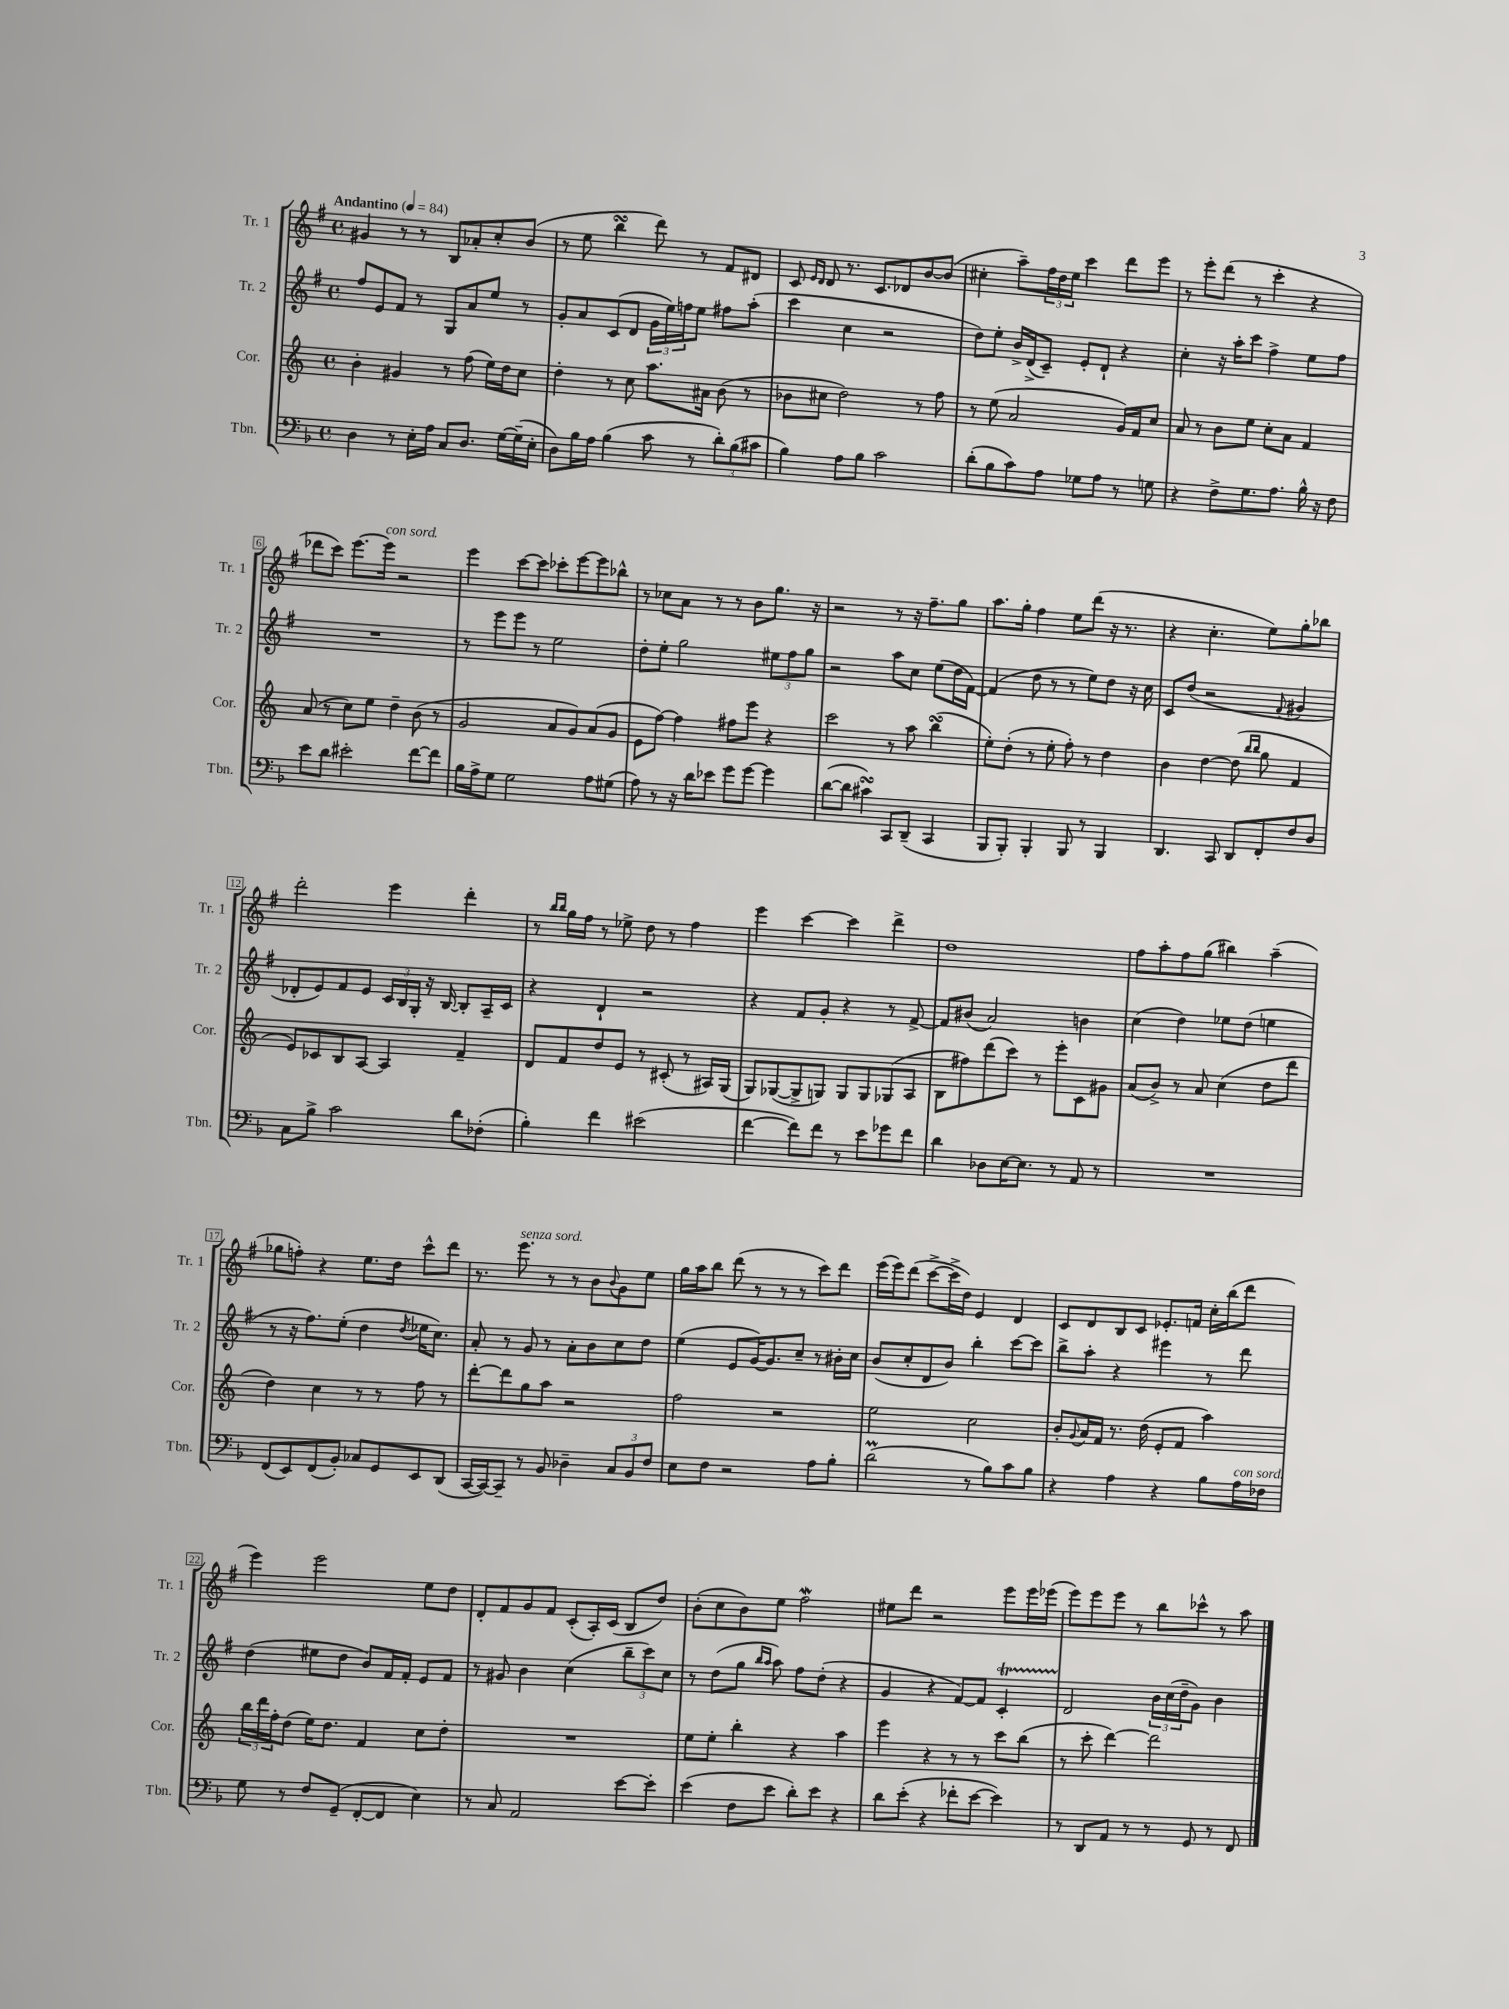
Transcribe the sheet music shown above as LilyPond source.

<<
\new StaffGroup <<
\new Staff = "s0" \with { instrumentName = "Tr. 1" shortInstrumentName = "Tr. 1" } {
    \clef treble \key g \major \defaultTimeSignature \time 4/4 \tempo "Andantino" 4 = 84
    gis'4 r8 r8 b8 aes'8-. c''8-. b'8( |
    r8 e''8 b''4\turn d'''8) r8 fis'8 dis'8 |
    c'8 \grace { e'16 d'16 } d'8 r8. c'8. des'8 b'8~ b'8( |
    cis''4-. a''8--) \tuplet 3/2 { fis''16 d''16 e''16 } c'''4 d'''8 e'''8 |
    r8 e'''8-. d'''8( r8 c'''4-. r4 |
    des'''8 c'''8) e'''8.~ e'''16^\markup { \italic "con sord." } r2 |
    e'''4 c'''8~ c'''8 ces'''8-. e'''8~ e'''8 bes''8-^ |
    r8 ces''8 a'8 r8 r8 b'8 g''8. r16 |
    r2 r8 r16 fis''8.-- g''8 |
    a''8. g''16-. fis''4 e''8 d'''8( r16 r8. |
    r4 c''4.-. e''8) g''8-. bes''8 |
    d'''2-. e'''4 d'''4-. |
    r8 \grace { b''16 b''16 } g''16 fis''16 r8 ees''8-> d''8 r8 fis''4 |
    e'''4 c'''4~ c'''4 d'''4-> |
    d''1 |
    fis''8 a''8-. fis''8 g''8( bis''4) a''4--( |
    ges''8 f''8-.) r4 e''8. d''16 c'''8-^ d'''8 |
    r8. e'''8.^\markup { \italic "senza sord." } r8 r8 b'8 \appoggiatura { b'8 } g'8 e''8 |
    g''16 a''16 b''8 d'''8( r8 r8 r8 c'''8) d'''8 |
    e'''16( e'''16) d'''8( c'''8~-> c'''16-> d''16) e'4 d'4 |
    c'8 d'8 b8 c'8 ees'8.-. f'16 c''16-. b''16( d'''8 |
    e'''4) e'''2 e''8 d''8 |
    d'8-. fis'8 g'8 fis'8 c'8-.( a16-.) c'16( b8 d''8) |
    b'8-.( c''8 b'8) e''8 fis''2\mordent |
    eis''8 d'''8 r2 e'''8 e'''16 ees'''16( |
    e'''8) e'''8 e'''8 r8 b''8 ces'''8-^ r8 a''8 \bar "|." |
}
\new Staff = "s1" \with { instrumentName = "Tr. 2" shortInstrumentName = "Tr. 2" } {
    \clef treble \key g \major \defaultTimeSignature \time 4/4
    fis''8 e'8 fis'8 r8 g8 a'8 e''8 r8 |
    g'8-. a'8 c'8( d'8 \tuplet 3/2 { g'16 e''16) f''16 } e''8 fis''8 a''8-.( |
    c'''4 c''4 r2 |
    d''8) e''8-. b'16-> d'16->( c'8--) e'8-. d'8-! r4 |
    c''4-. r16 a''16-. c'''8 fis''4-> e''8 fis''8 |
    R1 |
    r8 e'''8 e'''8 r8 e''2 |
    d''8-. e''8-. g''2 \tuplet 3/2 { eis''8 fis''8 g''8 } |
    r2 a''8 c''8 e''8( d''16 fis'16~) |
    fis'4( d''8 r8 r8 e''8) d''8 r16 c''16 |
    c'8 d''8( r2 \appoggiatura { fis'8 } gis'4 |
    des'8-. e'8) fis'8 e'8 \tuplet 3/2 { c'16 b16 g16-. } r16 b16~ b8-. a16-- c'16 |
    r4 d'4-! r2 |
    r4 fis'8 g'8-. r4 r8 fis'8~-> |
    fis'8 bis'8( a'2) b'4 |
    c''4( d''4) ees''8 d''8( e''4 |
    r8 r16 fis''8.) e''8-.( d''4 \acciaccatura { d''8 } ees''16 c''8.) |
    a'8-. r8 g'8 r8 a'8-. b'8 c''8 d''8 |
    e''4( e'8 g'16~) g'8. c''8-- r8 bis'16-. c''16 |
    b'8( c''8-. d'8 b'8) b''4-. c'''8~ c'''8 |
    b''8-> a''8-. r4 eis'''4 r8 d'''8 |
    d''4( eis''8 d''8 b'8) fis'16 fis'16-. e'8 fis'8 |
    r8 gis'8 b'4 c''4( \tuplet 3/2 { b''8-- c'''8) c''8 } |
    r8 d''8( g''8 \grace { b''16 a''16 } a''8) fis''8 d''8-.( r4 |
    g'4 r4 fis'8~) fis'8 c'4-.\startTrillSpan |
    d'2\stopTrillSpan \tuplet 3/2 { b'16 c''16( d''16-- } g'8) b'4 \bar "|." |
}
\new Staff = "s2" \with { instrumentName = "Cor." shortInstrumentName = "Cor." } {
    \clef treble \key c \major \defaultTimeSignature \time 4/4
    b'4-. gis'4 r8 f''8( e''16) d''16 c''8 |
    d''4-. r8 c''8 a''8. ais'16 b'8( r8 |
    bes'8 cis''8 d''2) r8 f''8 |
    r8 e''8( a'2 g'16) f'16 c''8 |
    a'8 r8 b'8 e''8 c''8-. a'8 f'4 |
    a'8( r8 c''8) e''8 d''4-- b'8( r8 |
    g'2 a'8 g'8) a'8( g'8 |
    e'8 f''8~) f''4 fis''8 e'''8 r4 |
    c'''2 r8 a''8 b''4\turn( |
    e''8-.) d''8-.( r8 e''8-. f''8-.) r8 d''4 |
    b'4 d''4~ d''8( \grace { b''16 b''16 } g''8 f'4 |
    e'8) ces'8 b8 a8~ a4 f'4-- |
    d'8 f'8 d''8 e'8 r8 cis'8-.( r8 ais16) g16( |
    g8) ges8~( ges8-> g8) g8 g8 ges8( a8 |
    b8 fis''8) d'''8( c'''8) r8 e'''8-. c'8 gis'8 |
    a'8( b'8->) r8 a'8 c''4( d''8 d'''8 |
    d''4) c''4 r8 r8 f''8 r8 |
    d'''8~-. d'''8 g''8 a''8 r2 |
    f''2 r2 |
    e''2 c''2 |
    b'8-. \appoggiatura { g'8 } a'16 f'16 r8. d''16( e'8-. f'8 a''4) |
    \tuplet 3/2 { b''16 d'''16 f''16-. } d''8( e''16) d''8. f'4 c''8 d''8-. |
    R1 |
    e''8 e''8-. b''4-. r4 a''4 |
    e'''4 r4 r8 r8 c'''8 b''8( |
    r8 c'''8-. d'''4~) d'''2 \bar "|." |
}
\new Staff = "s3" \with { instrumentName = "Tbn." shortInstrumentName = "Tbn." } {
    \clef bass \key f \major \defaultTimeSignature \time 4/4
    d4 r8 e16-. a16 c8 d8. g16~ g16--( e16-. |
    d8) bes16 a16 bes4( c'8 r8 \tuplet 3/2 { d'8-.) bes8( cis'8 } |
    bes4) a8 bes8 c'2 |
    d'8-.( bes8 c'8) a8 ges8 a8 r8 g8 |
    r4 f8-> g8. a8. bes16-^ r16 f8 |
    e'8 d'8 eis'2-. f'8~ f'8 |
    bes16 a16-> g8 g2 a8 gis8( |
    a8) r8 r16 d'16 ees'8 g'8 g'8~ g'4 |
    d'8~( d'8 cis'4\turn) c,8 d,8--( c,4 |
    bes,,8 bes,,8-.) bes,,4-. bes,,8 r8 bes,,4 |
    d,4. c,8 d,8 f,8-. f8 d8 |
    c8 bes8-> c'2 d'8 fes8-.( |
    bes4-.) f'4 eis'2( |
    f'4~ f'8) f'8 r8 e'8 ges'8 f'8 |
    d'4 des8 e16~ e8. r8 a,8 r8 |
    R1 |
    f,8( e,8) f,8( bes,8-.) ces8 g,8 e,8 d,8( |
    c,16~ c,16~) c,8-- r8 bes,8 des4-- \tuplet 3/2 { c8 bes,8 f8 } |
    e8 f8 r2 a8 bes8-. |
    d'2\prall( r8 bes8) c'8 bes8 |
    r4 a4 r4 bes8 a16^\markup { \italic "con sord." } fes16 |
    g8 r8 f8 g,8--( f,8~-. f,8 e4) |
    r8 c8 a,2 e'8~ e'8-. |
    e'4( f8 e'8 d'8-.) e'8 r4 |
    d'8 e'8-.( r4 fes'8-. e'8~ e'4) |
    r8 d,8 a,8 r8 r8 g,8 r8 f,8 \bar "|." |
}
>>
>>
\layout { \context { \Score \override BarNumber.stencil = #(make-stencil-boxer 0.1 0.3 ly:text-interface::print) } }
